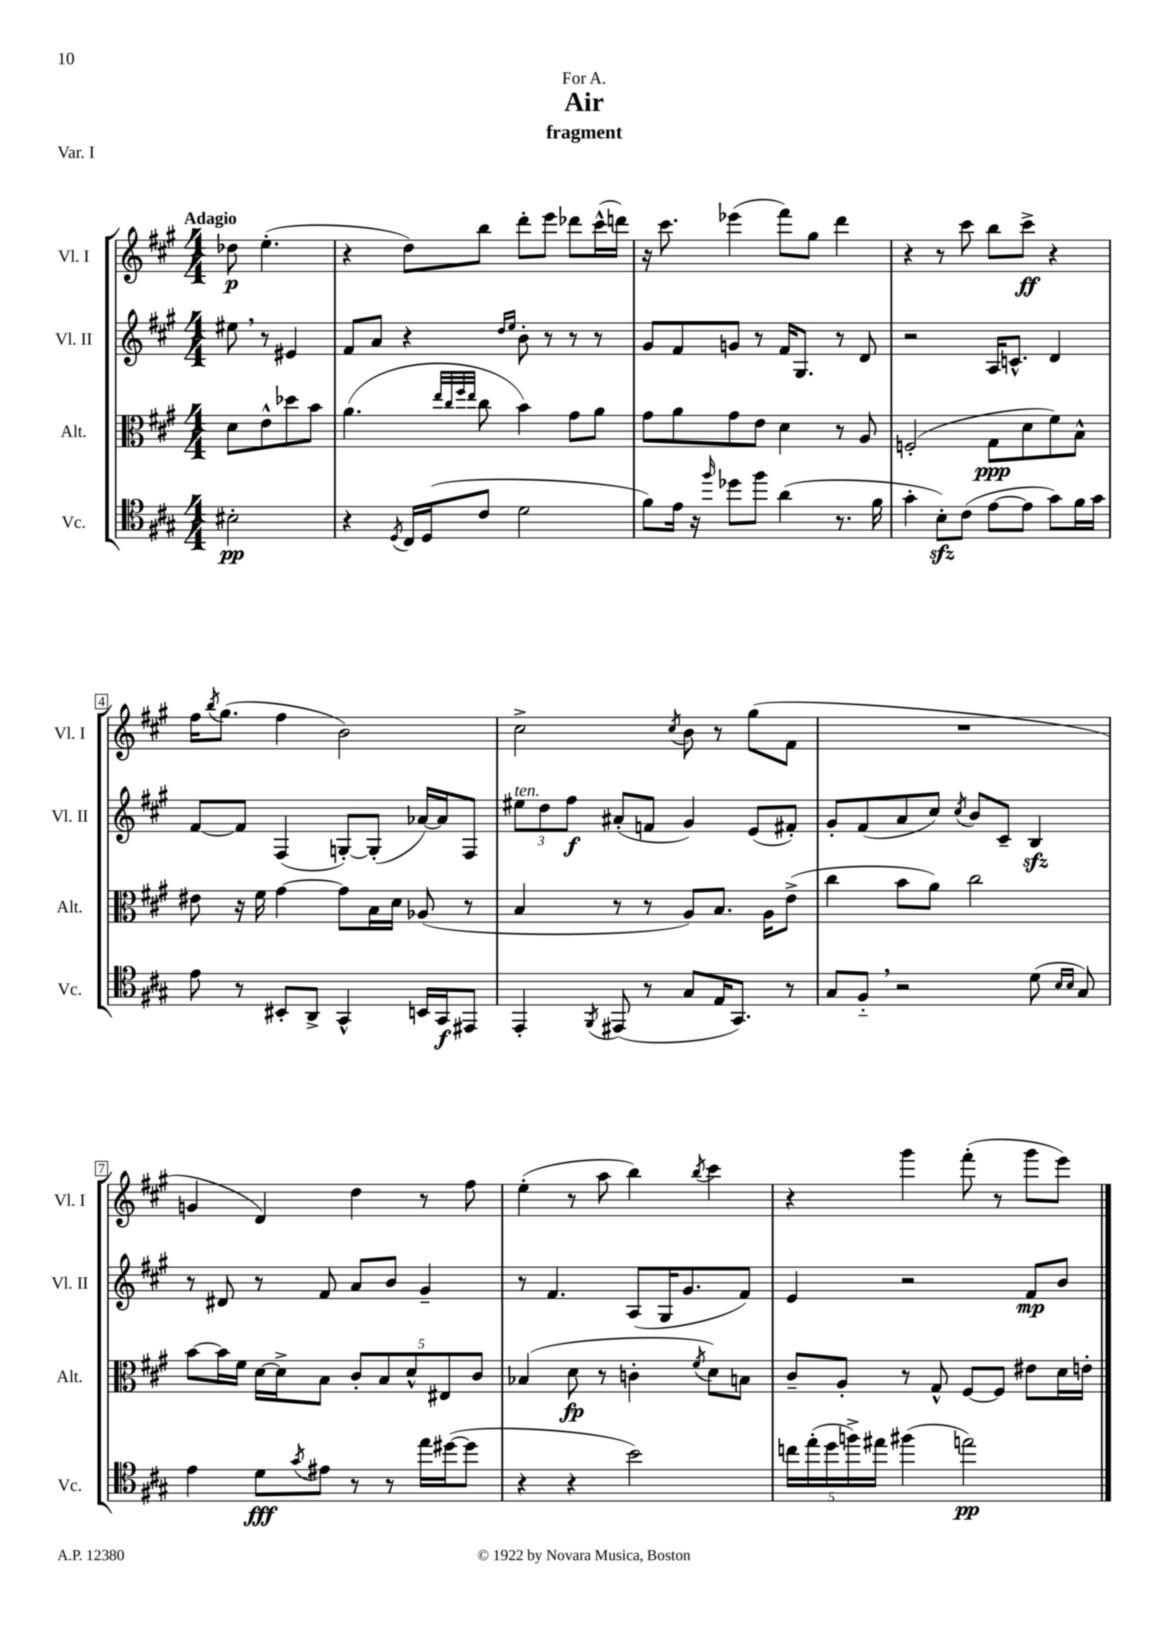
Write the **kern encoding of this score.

**kern	**kern	**kern	**kern
*staff4	*staff3	*staff2	*staff1
*clefC4	*clefC3	*clefG2	*clefG2
*k[f#c#g#]	*k[f#c#g#]	*k[f#c#g#]	*k[f#c#g#]
*M4/4	*M4/4	*M4/4	*M4/4
2B#'	8d	8ee#	8dd-
.	8e^^	8r	(4.ee'
.	8dd-	4e#	.
.	8b	.	.
=	=	=	=
4r	(4.a	8f#	4r
.	.	8a	.
8qD	.	.	.
16C#	.	4r	8dd)
(16D	.	.	.
.	32qqee	.	.
.	32qqcc#	.	.
.	32qqff#	.	.
.	32qqee	.	.
8c#	8cc#	.	8bb
.	.	16qqdd	.
.	.	16qqee	.
2d	4b)	8b'	8ddd'
.	.	8r	8eee
.	8g#	8r	8ddd-
.	8a	8r	(16ccc#^^
.	.	.	16ddd)
=	=	=	=
8f#)	8g#	8g#	16r
.	.	.	8.ccc#
16e	8a	8f#	.
16r	.	.	.
16qqff#	.	.	.
8dd-	8g#	8g	(4eee-
8ff#	8e	8r	.
(4a	4d	16f#	8fff#)
.	.	8.G#	.
.	.	.	8gg#
8.r	8r	8r	4ddd
.	8A	8d	.
16f#	.	.	.
=	=	=	=
4g#'	(2F'	2r	4r
8B')	.	.	8r
(8c#	.	.	8ccc#
[8e	8G#	16A	8bb
.	.	8.c^^	.
8e]	8d	.	8ccc#^
8g#)	8f#)	4d	4r
16f#	8B^^	.	.
16g#	.	.	.
=	=	=	=
8e	8e#	[8f#	16ff#
.	.	.	8qbb
.	.	.	(8.gg#
8r	16r	8f#]	.
.	16f#	.	.
8BB#'	[4g#	(4F#	4ff#
8AA^	.	.	.
4GG#^^	8g#]	[8G')	2b)
.	16B	(8G']	.
.	16d	.	.
16BB	(8A-	[16a-)	.
16GG#	.	16a-]	.
8EE#	8r	8F#	.
=	=	=	=
4EE'	4B	12ee#	2cc#^
.	.	12dd	.
.	.	12ff#	.
8qFF#	.	.	.
(8EE#	8r	(8a#'	.
8r	8r	8f	.
.	.	.	8qcc#
8G#	8A)	4g#)	8b
16E	8.B	.	8r
8.GG#)	.	.	.
.	.	(8e	(8gg#
.	16A	.	.
8r	(8e^	8f#')	8f#
=	=	=	=
8G#	4cc#	8g#'	1r
8F#'~	.	(8f#	.
2r	8b	8a	.
.	8a)	8cc#)	.
.	.	8qcc#	.
.	2cc#	8b	.
.	.	8c#~	.
(8d	.	4B	.
16qqB	.	.	.
16qqB	.	.	.
8G#)	.	.	.
=	=	=	=
4e	[8b	8r	4g
.	16b]	8d#	.
.	16f#	.	.
8d	[16d	8r	4d)
.	16d^]	.	.
8qg#	.	.	.
8e#	8B	8f#	.
8r	10c#'	8a	4dd
.	10B	.	.
8r	.	8b	.
.	10d^^	.	.
16ee	.	4g#~	8r
.	10E#	.	.
([16dd#	.	.	.
8dd#]	.	.	8ff#
.	10c#	.	.
=	=	=	=
4r	(4B-	8r	(4ee'
.	.	4.f#	.
4r	8d	.	8r
.	8r	.	8aa
2b)	4c'	(8A	4bb)
.	.	16G#	.
.	.	8.g#	.
.	8qf#	.	8qbb
.	8d)	.	4ccc#
.	8B	8f#)	.
=	=	=	=
20cc	8c#~	4e	4r
(20ee'	.	.	.
20dd	.	.	.
.	8A'	.	.
20ff^)	.	.	.
20ee#	.	.	.
(4ff#	8r	2r	4ggg#
.	8G#^^	.	.
2ee)	[8F#	.	(8fff#'
.	8F#]	.	8r
.	8e#	8f#	8ggg#
.	16d	8b	8eee)
.	16e'	.	.
==	==	==	==
*-	*-	*-	*-
